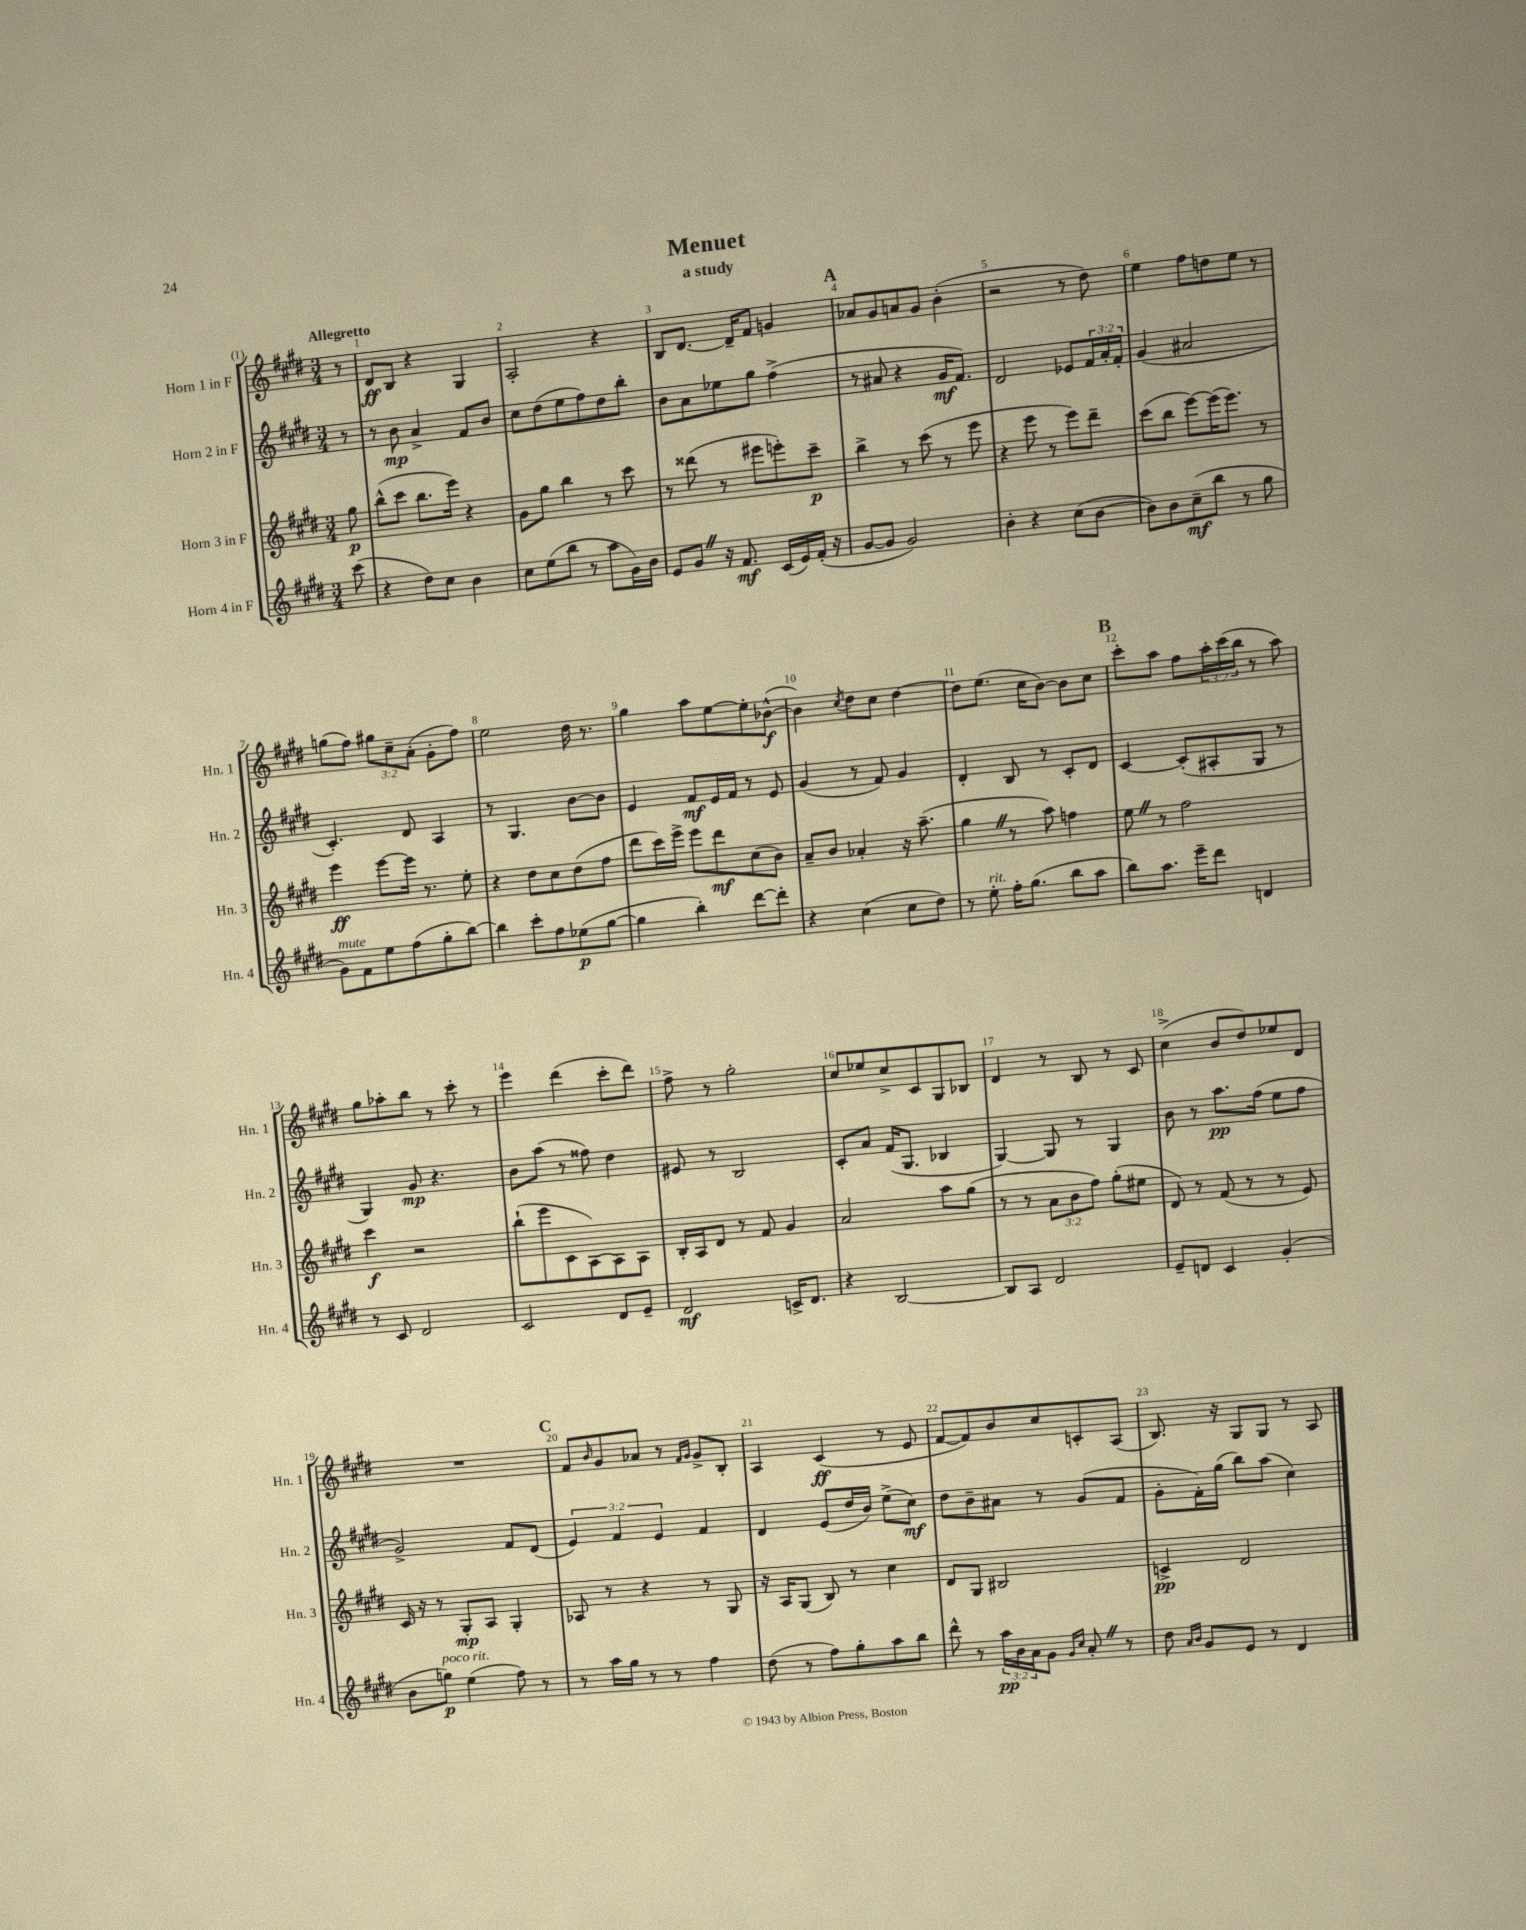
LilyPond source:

\header { title = "Menuet" subtitle = "a study" }
<<
\new StaffGroup <<
\new Staff = "s0" \with { instrumentName = "Horn 1 in F" shortInstrumentName = "Hn. 1" } {
    \clef treble \key e \major \numericTimeSignature \time 3/4 \override Staff.TupletNumber.text = #tuplet-number::calc-fraction-text \partial 8 \tempo "Allegretto"
    r8 |
    dis'8\ff b8 r4 gis4 |
    a2-. r4 |
    b8 dis'8.~ dis'16-- fis'8 g'4 |
    \mark \markup { \bold "A" } aes'8 gis'8 a'8 gis'8 b'4-.( |
    r2 r8 dis''8) |
    e''4 fis''8 d''8 e''8 r8 |
    g''8( fis''8) \tuplet 3/2 { gis''8 cis''8-- a'8-.( } gis'8-. fis''8) |
    e''2 dis''16 r8. |
    gis''4 a''8 e''8~ e''8-. bes'8~-^\f( |
    bes'4) \acciaccatura { cis''8 } dis''8 cis''8 dis''4~ |
    dis''8 e''8.( cis''16 b'8~) b'8 cis''8 |
    \mark \markup { \bold "B" } cis'''8-. a''8 fis''8 \tuplet 3/2 { a''16-. cis'''16( b''16 } r8 a''8) |
    gis''8 aes''8-. b''8 r8 cis'''8-. r8 |
    e'''4 dis'''4( cis'''8-. dis'''8) |
    fis''8-> r8 gis''2-. |
    cis''8 ees''8 cis''8-> cis'8 gis8 bes8 |
    dis'4 r8 b8 r8 cis'8 |
    cis''4->( b'8 dis''8) ees''8 dis'8 |
    R2. |
    \mark \markup { \bold "C" } fis'8 \grace { b'16 } gis'8 aes'8 r8 \grace { fis'16 gis'16 } gis'8-> b8-. |
    a4 cis'4\ff( r8 e'8 |
    fis'8~ fis'8) b'8 cis''8 c'8-. a8( |
    b8.) r16 gis8 gis8 r8 a8 \bar "|." |
}
\new Staff = "s1" \with { instrumentName = "Horn 2 in F" shortInstrumentName = "Hn. 2" } {
    \clef treble \key e \major \numericTimeSignature \time 3/4 \override Staff.TupletNumber.text = #tuplet-number::calc-fraction-text \partial 8
    r8 |
    r8 b'8\mp a'4-> fis'8 b'8 |
    cis''8 dis''8( e''8 fis''8) dis''8 b''8-. |
    b'8 a'8 ees''8 gis''8 fis''4->( |
    \mark \markup { \bold "A" } r8 ais'8 r4 gis'16\mf fis'8.) |
    dis'2 ees'8 \tuplet 3/2 { fis'16 a'16-. fis'16-. } |
    gis'4( ais'2 |
    cis'4.-.) dis'8 a4 |
    r8 gis4. b'8~ b'8 |
    e'4 fis'8\mf e'16 fis'16 r8 e'8 |
    gis'4( r8 fis'8) gis'4 |
    dis'4-. b8 r8 cis'8-. dis'8 |
    \mark \markup { \bold "B" } cis'4~ cis'8-.( ais8-. gis8 r8 |
    gis4) gis'8\mp r4. |
    b'8 a''8( r8 fisis''8) dis''4 |
    eis'8 r8 b2 |
    cis'8-. a'8 fis'16( gis8. bes4 |
    gis4~) gis8 r8 gis4 |
    b'8 r8 a''8.\pp fis''16( e''8 fis''8 |
    gis'2->) fis'8 dis'8( |
    \mark \markup { \bold "C" } \tuplet 3/2 { e'4) fis'4 e'4 } fis'4 |
    dis'4 e'8( dis''16 b'16) e''8->( cis''8\mf) |
    dis''8 b'8-- ais'8 r8 gis'8( fis'8 |
    gis'8-. fis'16-.) gis''16( b''8) a''8( cis''4) \bar "|." |
}
\new Staff = "s2" \with { instrumentName = "Horn 3 in F" shortInstrumentName = "Hn. 3" } {
    \clef treble \key e \major \numericTimeSignature \time 3/4 \override Staff.TupletNumber.text = #tuplet-number::calc-fraction-text \partial 8
    gis''8\p |
    b''8-^( cis'''8 b''8. e'''16) r4 |
    gis'8 gis''8 b''4 r8 cis'''8 |
    r8 disis'''8( r8 eis'''8 e'''8-.) cis'''8--\p |
    \mark \markup { \bold "A" } b''4-> r8 cis'''8( r8 e'''8 |
    r4 e'''8 r8 e'''8) dis'''8-- |
    cis'''8( b''8 e'''8~) e'''16( e'''8.) r8 |
    e'''4\ff e'''8~ e'''16 r8. e''8-. |
    r4 dis''8 cis''8 dis''8( fis''8 |
    dis'''8 cis'''16) e'''16-> e'''8 dis'''8\mf cis''8( b'8) |
    a'8-- b'8 aes'4-. r16 a''8.--( |
    gis''4 \once \override BreathingSign.text = \markup { \musicglyph "scripts.caesura.straight" } \breathe r8 a''8) f''4 |
    \mark \markup { \bold "B" } e''8 \once \override BreathingSign.text = \markup { \musicglyph "scripts.caesura.straight" } \breathe r8 fis''2 |
    cis'''4\f r2 |
    b''8-!( e'''8 cis'8 a8~) a8 a8 |
    b16-. a16 dis'8 r8 fis'8 gis'4 |
    a'2 a''8 gis''8( |
    r8 r8 \tuplet 3/2 { a'8 b'8 fis''8) } gis''8-.( eis''8 |
    dis'8) r8 fis'8( r8 r8 e'8) |
    cis'16 r16 r8 gis8-.\mp a8 gis4-. |
    \mark \markup { \bold "C" } aes8 r8 r4 r8 gis8 |
    r16 a16 gis8( b8) r8 cis''4 |
    dis'8 gis8 bis2 |
    c'4->\pp dis'2 \bar "|." |
}
\new Staff = "s3" \with { instrumentName = "Horn 4 in F" shortInstrumentName = "Hn. 4" } {
    \clef treble \key e \major \numericTimeSignature \time 3/4 \override Staff.TupletNumber.text = #tuplet-number::calc-fraction-text \partial 8
    cis'''8( |
    r4 dis''8) cis''8 b'4 |
    cis''8 e''8( b''8 r8 a''8 gis'16) b'16 |
    e'8 gis'8 \once \override BreathingSign.text = \markup { \musicglyph "scripts.caesura.straight" } \breathe r16 fis'8.\mf cis'16( e'16) fis'16-.( r16 |
    \mark \markup { \bold "A" } gis'8~ gis'8 gis'2) |
    b'4-. r4 cis''8( b'8~ |
    b'8) b'8 cis''8--\mf( b''8 r8 gis''8 |
    gis'8^\markup { \italic "mute" }) fis'8 e''8 fis''8( gis''8-. b''8~) |
    b''4 cis'''8-. fis''8 ees''8\p( gis''8~ |
    gis''4 b''4-.) dis'''8~ dis'''8-. |
    r4 cis''4( cis''8 dis''8) |
    r8 e''8-.^\markup { \italic "rit." } fis''16-. gis''8.( b''8 a''8 |
    \mark \markup { \bold "B" } b''8) a''8. e'''16-- dis'''8 d'4 |
    r8 cis'8 dis'2 |
    cis'2 dis'8 e'8-- |
    dis'2\mf c'16-> dis'8. |
    r4 b2~ |
    b8 a8 dis'2 |
    e'8-- d'8 cis'4 gis'4-.( |
    b'8 g''8\p^\markup { \italic "poco rit." }) e''4( fis''8) r8 |
    \mark \markup { \bold "C" } r8 a''16 gis''16 r8 r8 fis''4 |
    dis''8( r8 fis''8) gis''8-. a''8 b''8 |
    dis'''8-^ r8 \tuplet 3/2 { a''16\pp b'16 a'16 } gis'8 \grace { gis'16 cis''16 } a'8-. \once \override BreathingSign.text = \markup { \musicglyph "scripts.caesura.straight" } \breathe r8 |
    dis''8 \grace { a'16 b'16 } gis'8 e'8 r8 dis'4 \bar "|." |
}
>>
>>
\layout { \context { \Score \override BarNumber.break-visibility = ##(#f #t #t) barNumberVisibility = #all-bar-numbers-visible } }
